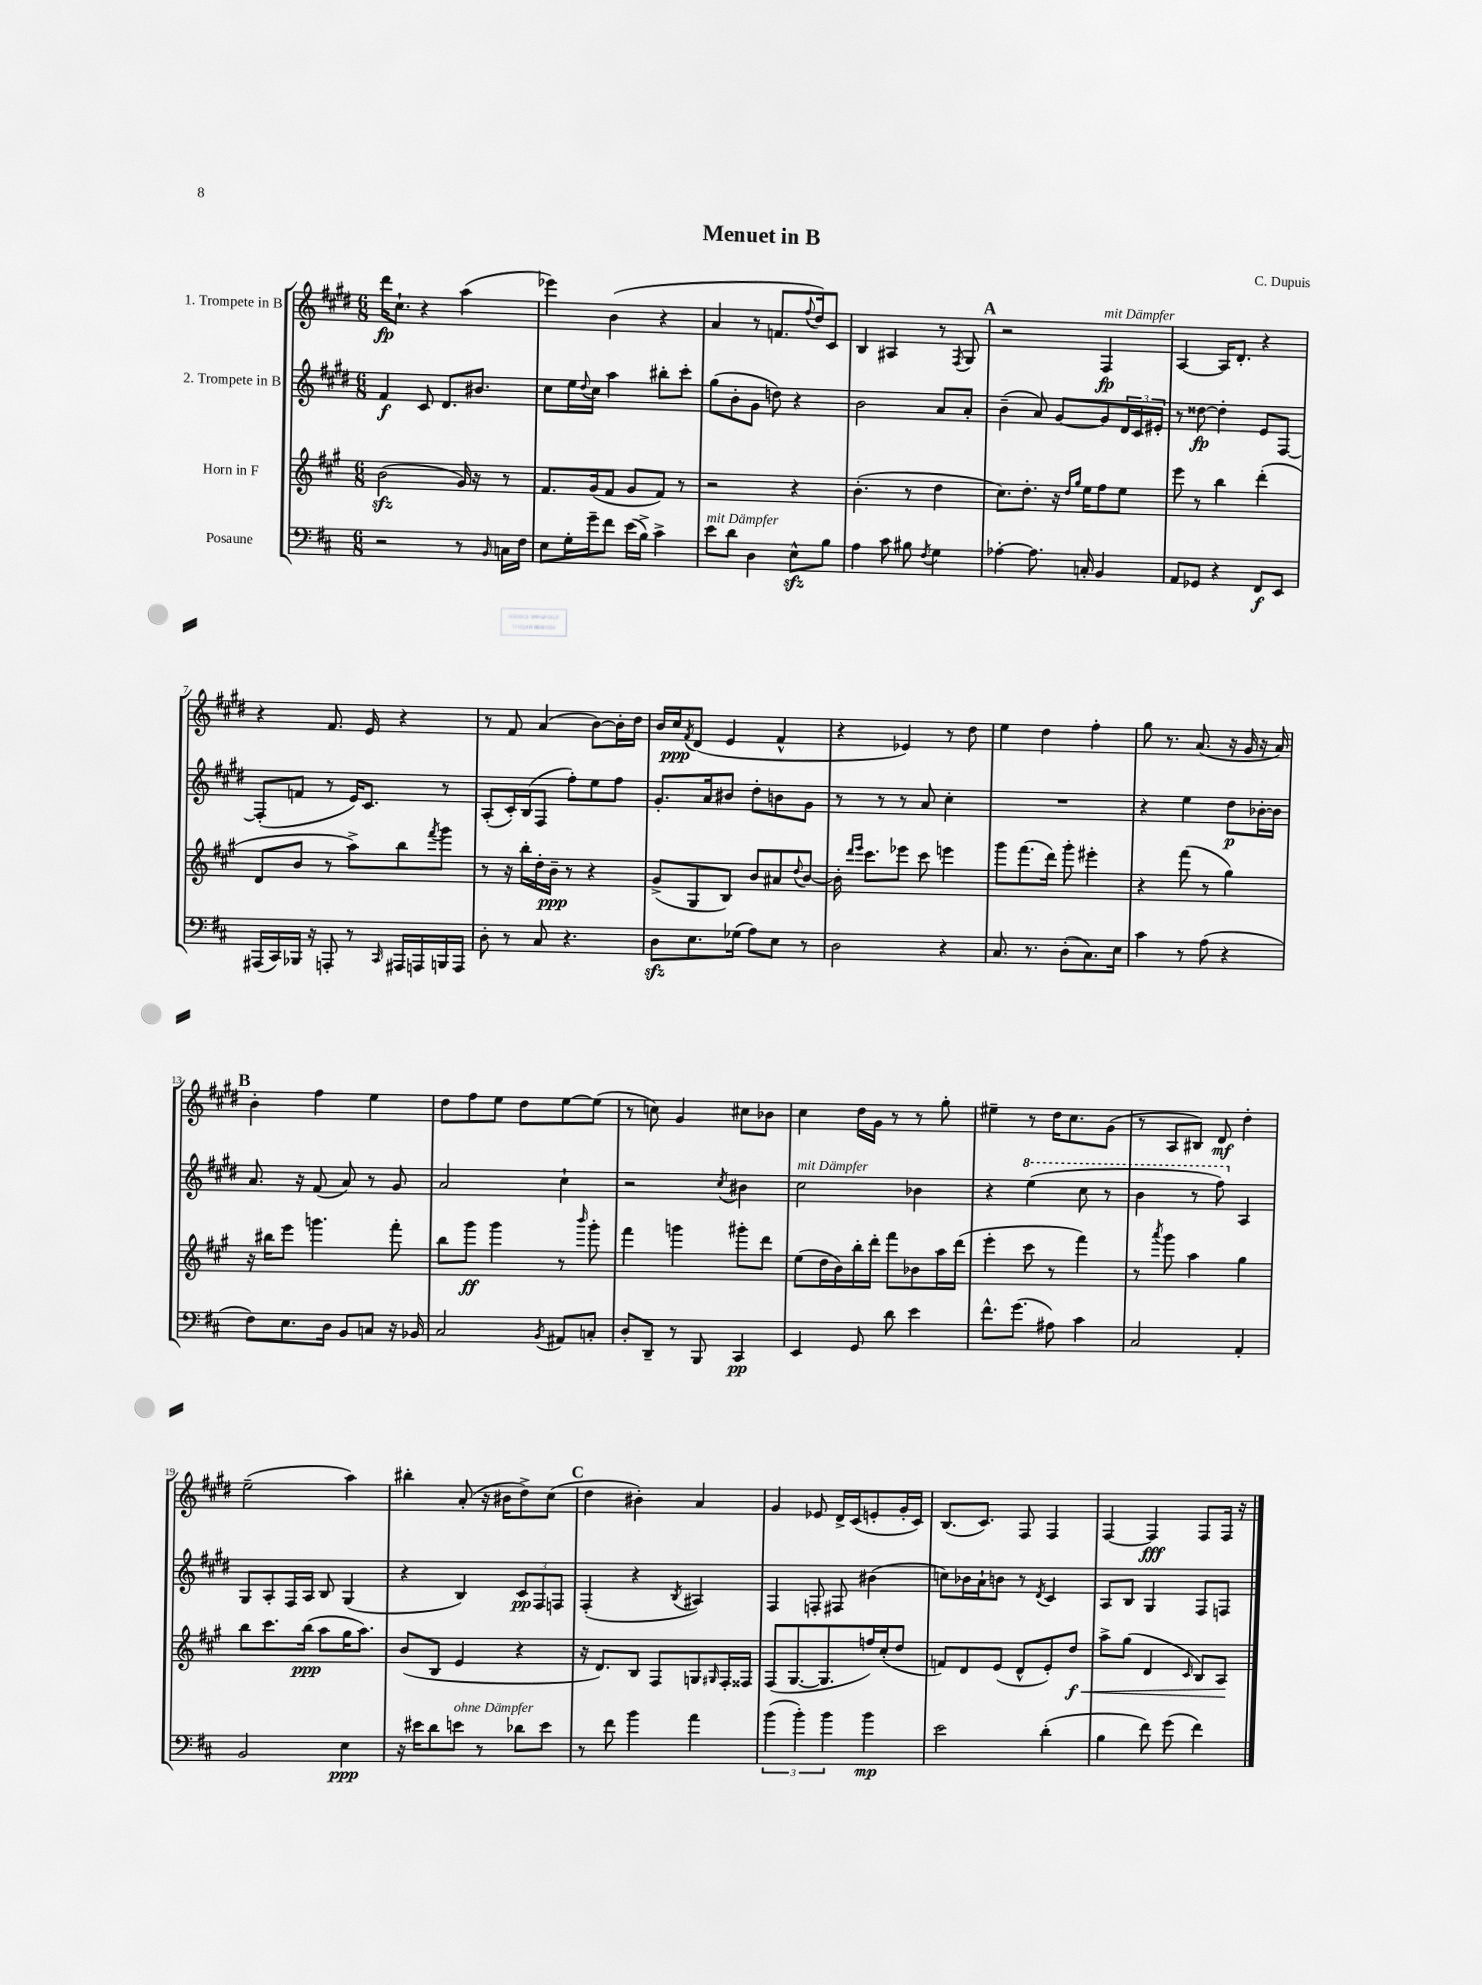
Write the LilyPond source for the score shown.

\header { title = "Menuet in B" composer = "C. Dupuis" }
<<
\new StaffGroup <<
\new Staff = "s0" \with { instrumentName = "1. Trompete in B" } {
    \clef treble \key e \major \numericTimeSignature \time 6/8
    dis'''16\fp cis''8.-! r4 a''4( |
    ees'''4) b'4( r4 |
    a'4 r8 f'8. \appoggiatura { fis''8 } dis''16) cis'8 |
    b4 ais4 r8 \acciaccatura { fis8 } gis8 |
    \mark \markup { \bold "A" } r2 fis4\fp^\markup { \italic "mit Dämpfer" } |
    a4~ a16 dis'8.-. r4 |
    r4 fis'8. e'16 r4 |
    r8 fis'8 a'4( b'8~) b'16-. dis''16 |
    b'16 cis''16\ppp \acciaccatura { fis'8 } dis'8( e'4 fis'4-^ |
    r4 ees'4) r8 dis''8 |
    e''4 dis''4 fis''4-. |
    gis''8 r8. a'8.( r16 gis'16 r16 a'16) |
    \mark \markup { \bold "B" } b'4-. fis''4 e''4 |
    dis''8 fis''8 e''8 dis''8 e''8~ e''8( |
    r8 c''8) gis'4 cis''8 bes'8 |
    cis''4 dis''16 gis'16 r8 r8 gis''8-. |
    eis''4-- r8 dis''16 cis''8. gis'8( |
    r8 a8 bis8) dis'8\mf dis''4-. |
    e''2--( a''4) |
    bis''4-. a'8-.( r16 bis'16 dis''8->) cis''8( |
    \mark \markup { \bold "C" } dis''4 bis'4-.) a'4 |
    gis'4 ees'8 dis'16-> cis'16( e'8-. gis'16-. cis'16) |
    b8.( cis'8.) fis8 fis4 |
    fis4~ fis4\fff fis8 fis16 r16 \bar "|." |
}
\new Staff = "s1" \with { instrumentName = "2. Trompete in B" } {
    \clef treble \key e \major \numericTimeSignature \time 6/8
    fis'4\f cis'8 dis'8. bis'8. |
    cis''8 e''16 \appoggiatura { dis''8 } cis''16 a''4 bis''8-. cis'''8-. |
    gis''8( b'8-. gis'8 d''8) r4 |
    b'2 a'8 a'8-. |
    \mark \markup { \bold "A" } b'4--( a'8) gis'8~ gis'8 \tuplet 3/2 { dis'16 cis'16 eis'16-. } |
    r8 disis''8~\fp disis''4-. e'8 fis8~ |
    fis8-.( f'8 r8 e'16) cis'8. r8 |
    a8-.( cis'16-.) b16( fis8 fis''8-.) e''8 fis''8 |
    gis'8.-. a'16 bis'8 dis''8-. b'8 gis'8 |
    r8 r8 r8 a'8 cis''4-. |
    R2. |
    r4 e''4 dis''8\p bes'16~-. bes'16 |
    \mark \markup { \bold "B" } a'8. r16 fis'8( a'8) r8 gis'8 |
    a'2 cis''4-! |
    r2 \acciaccatura { cis''8 } bis'4 |
    cis''2^\markup { \italic "mit Dämpfer" } bes'4 |
    r4 \ottava #1 e'''4( cis'''8 r8 |
    b''4 r8 fis'''8) \ottava #0 a4 |
    gis8 a8-. fis16 a16 b8 gis4( |
    r4 b4) \tuplet 3/2 { cis'8\pp fis8 f8 } |
    \mark \markup { \bold "C" } fis4-.( r4 \acciaccatura { b8 } ais4) |
    fis4 f8-. fis8 bis'4( |
    c''8) bes'16 a'16-! b'8 r8 \acciaccatura { dis'8 } cis'4 |
    a8 b8 gis4 fis8 f8 \bar "|." |
}
\new Staff = "s2" \with { instrumentName = "Horn in F" } {
    \clef treble \key a \major \numericTimeSignature \time 6/8
    b'2\sfz( gis'16) r16 r8 |
    fis'8. gis'16( fis'8 gis'8 fis'8) r8 |
    r2 r4 |
    b'4.-.( r8 d''4 |
    \mark \markup { \bold "A" } cis''8.) d''8.-. r16 \grace { d''16 gis''16 } e''16 fis''8 e''8 |
    e'''8 r8 b''4 d'''4-.( |
    d'8 b'8 r8 a''8->) b''8 \acciaccatura { fis'''8 } gis'''8 |
    r8 r16 b''16-. d''16-. b'16--\ppp r8 r4 |
    gis'8->( gis8 b8) b'8 ais'8 \appoggiatura { d''8 } b'8~ |
    b'16-. \grace { d'''16 e'''16 } cis'''8. ees'''8 cis'''8 e'''4 |
    gis'''8 fis'''8.( d'''16) gis'''8-. eis'''4-. |
    r4 fis'''8( r8 gis''4) |
    \mark \markup { \bold "B" } r16 bis''16 e'''8 g'''4. fis'''8-. |
    b''8 gis'''8\ff gis'''4 r8 \grace { b'''16 } gis'''8-. |
    fis'''4 g'''4 gis'''8-. d'''8 |
    e''8( d''16 b'16) b''16-. d'''16-. fis'''8 bes'8 a''16 d'''16( |
    e'''4-. cis'''8 r8 fis'''4) |
    r8 \acciaccatura { a'''8 } gis'''8 a''4 gis''4 |
    b''8 cis'''8. b''16\ppp( a''8 gis''16 a''8.) |
    b'8( b8 e'4 r4 |
    \mark \markup { \bold "C" } r16 d'8.) b8 fis8 g8 \grace { gis16 } fis16-. fisis16 |
    fis8( gis8.~ gis8. f''16) cis''16-.( d''8 |
    f'8) d'8 e'8( d'8-^ e'8-.) d''8\f\< |
    a''8-> gis''8( d'4 \grace { cis'16 } b8) a8\! \bar "|." |
}
\new Staff = "s3" \with { instrumentName = "Posaune" } {
    \clef bass \key d \major \numericTimeSignature \time 6/8
    r2 r8 \grace { b,16 } c16 fis16 |
    e8 g16-. g'16-- fis'8 e'16( b16->) cis'4-> |
    e'8^\markup { \italic "mit Dämpfer" } d'8 d4 e8-^\sfz b8 |
    a4 cis'8 bis8 \acciaccatura { fis8 } g4 |
    \mark \markup { \bold "A" } aes4~-. aes8. c16-. b,4 |
    a,8 ges,8 r4 fis,8\f e,8 |
    ais,,16( cis,16) bes,,16 r16 a,,8-. r8 \grace { cis,16 } ais,,16 a,,16 b,,16 a,,16 |
    d8-. r8 cis8 r4. |
    d8\sfz e8. ges16( a8) e8 r8 |
    d2 r4 |
    cis8. r8. d8-.( cis8.) e16 |
    cis'4 r8 a8( r4 |
    \mark \markup { \bold "B" } fis8) e8. d16 b,8 c8 r16 bes,16 |
    cis2 \acciaccatura { b,8 } ais,8 c8-. |
    d8-. d,8-- r8 b,,8 cis,4\pp |
    e,4 g,8 d'8 e'4 |
    fis'8.-^ g'8.( ais8) cis'4 |
    cis2 a,4-. |
    b,2 e4\ppp |
    r16 eis'16 d'8 e'8^\markup { \italic "ohne Dämpfer" } r8 des'8 e'8 |
    \mark \markup { \bold "C" } r8 fis'8 b'4 a'4 |
    \tuplet 3/2 { b'4( b'4-.) b'4 } b'4\mp |
    e'2 d'4-.( |
    b4 fis'8) g'8( fis'4) \bar "|." |
}
>>
>>
